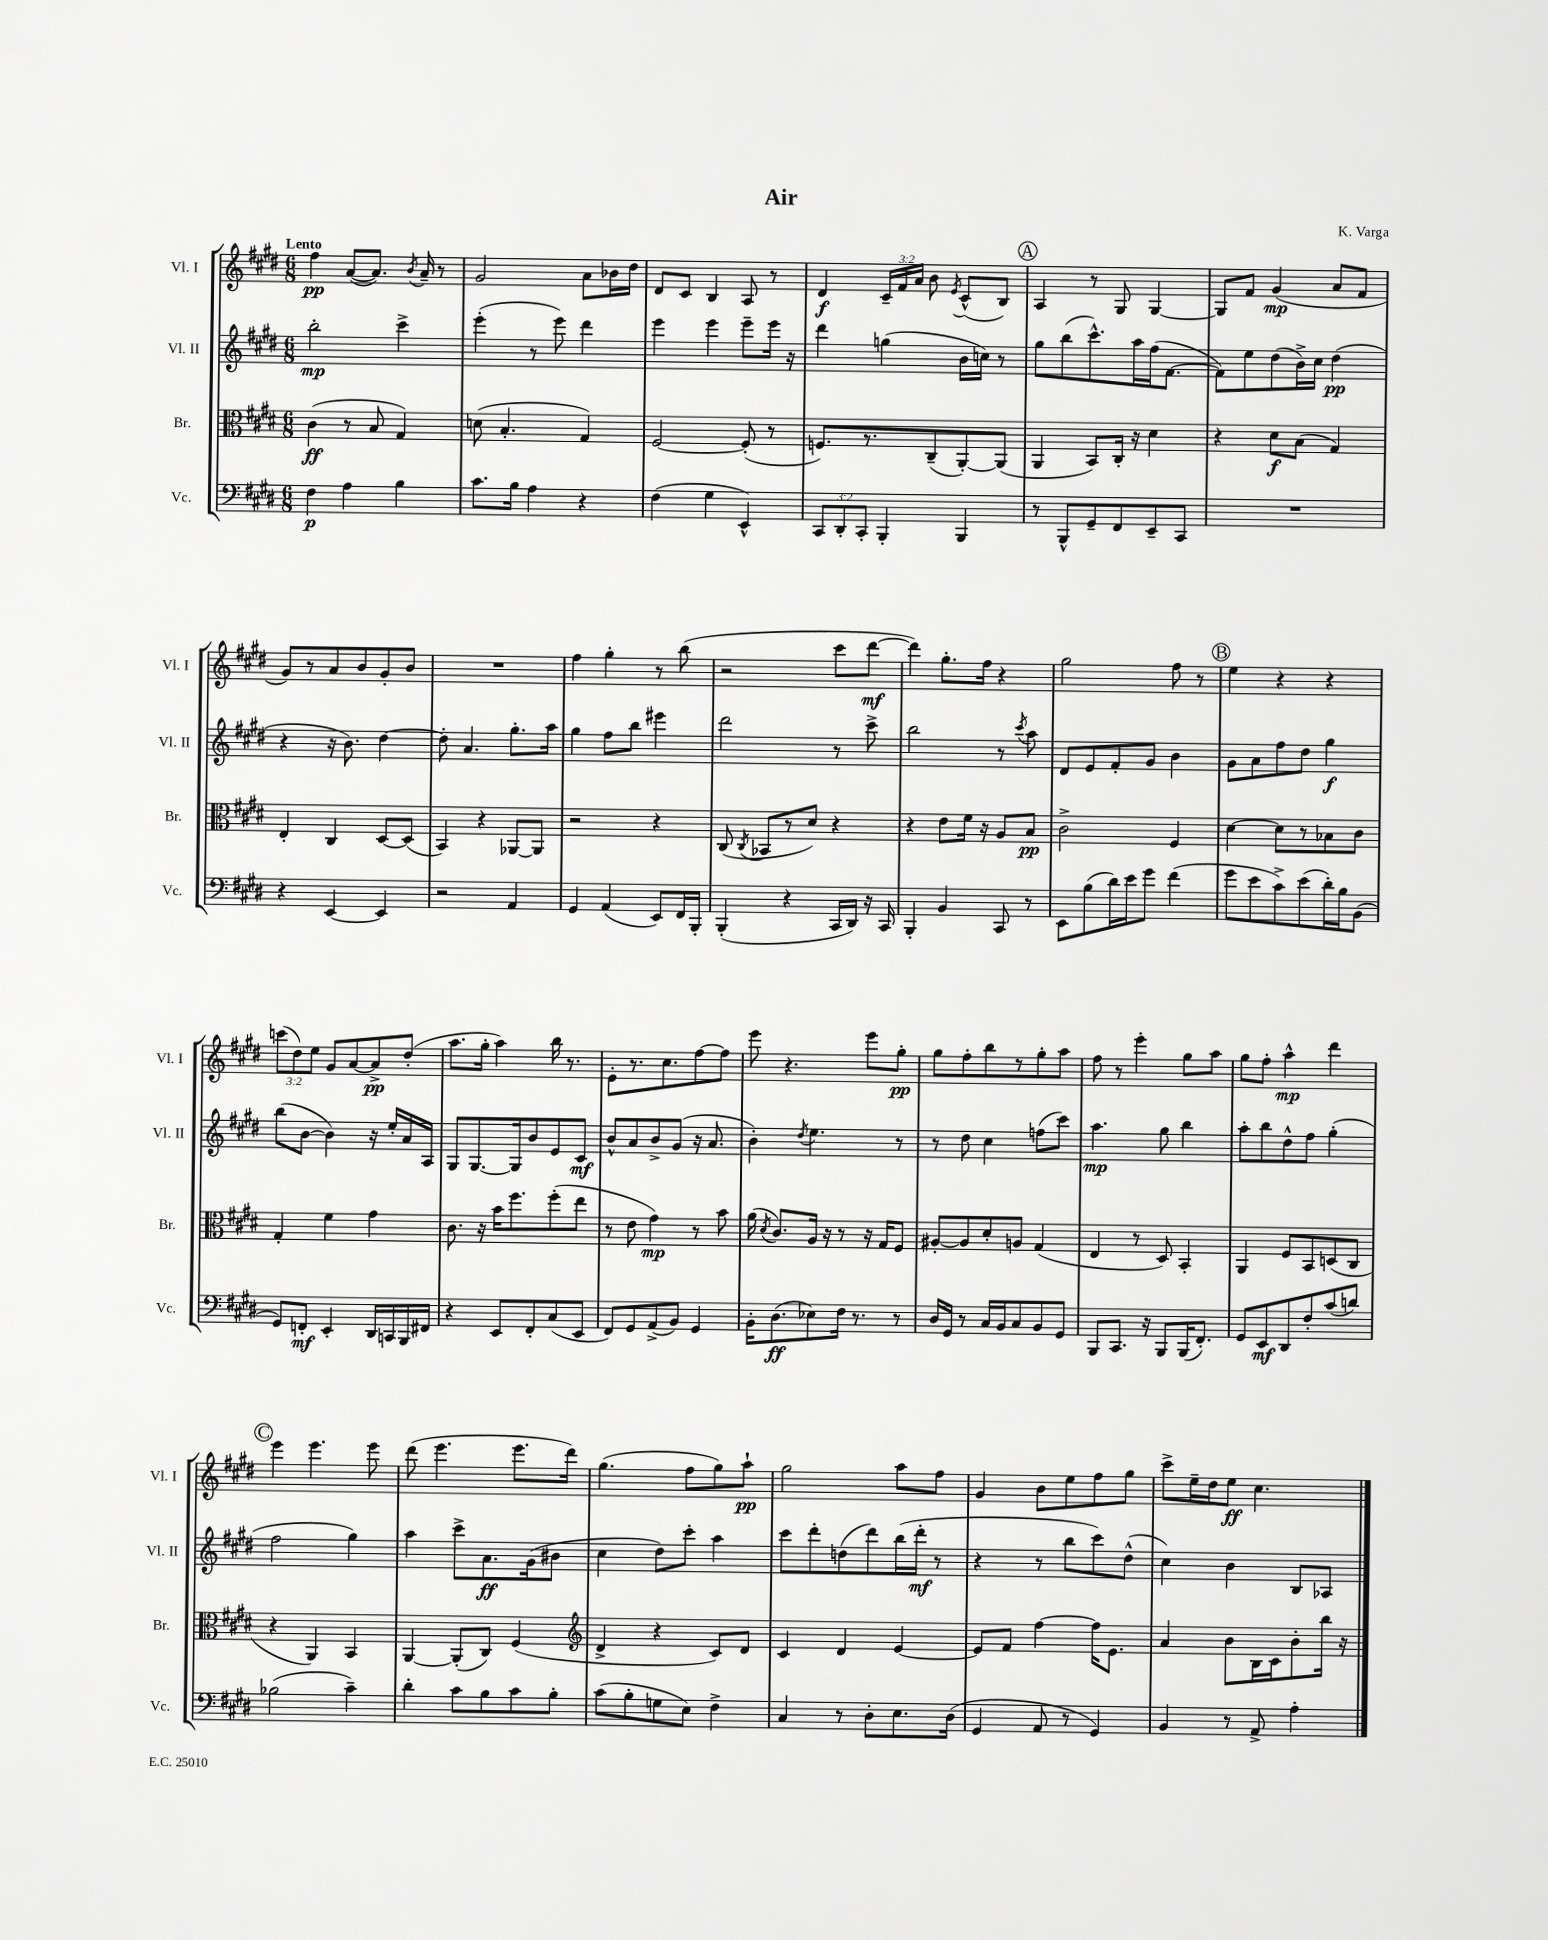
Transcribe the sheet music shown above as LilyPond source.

\header { title = "Air" composer = "K. Varga" }
<<
\new StaffGroup <<
\new Staff = "s0" \with { instrumentName = "Vl. I" shortInstrumentName = "Vl. I" } {
    \clef treble \key e \major \numericTimeSignature \time 6/8 \override Staff.TupletNumber.text = #tuplet-number::calc-fraction-text \tempo "Lento"
    \autoBeamOff fis''4\pp a'8[~( a'8.]) \acciaccatura { b'8 } a'16-- r8 |
    gis'2 a'8[ bes'16 dis''16] |
    dis'8[ cis'8] b4 a8 r8 |
    dis'4\f \tuplet 3/2 { cis'16[-- fis'16 a'16] } b'8 \acciaccatura { e'8 } cis'8[-^( b8]) |
    \mark \markup { \circle "A" } a4 r8 gis8 gis4~ |
    gis8[ fis'8] gis'4\mp( a'8[ fis'8] |
    gis'8[) r8 a'8 b'8 gis'8-. b'8] |
    R2. |
    fis''4 gis''4-. r8 b''8( |
    r2 cis'''8[ dis'''8]~\mf |
    dis'''4) gis''8.[-. fis''16] r4 |
    gis''2 fis''8 r8 |
    \mark \markup { \circle "B" } e''4 r4 r4 |
    \tuplet 3/2 { c'''8[( dis''8) e''8] } gis'8[ a'8~ a'8->\pp dis''8]-.( |
    a''8.[ gis''16]-. a''4) b''16 r8. |
    e'8[-. r8. cis''8. fis''8~ fis''8] |
    e'''8 r4. e'''8[ gis''8]-.\pp |
    gis''8[ fis''8-. b''8 r8 gis''8-. a''8] |
    fis''8 r8 e'''4-. gis''8[ a''8] |
    gis''8[ fis''8]-. a''4-^\mp dis'''4 |
    \mark \markup { \circle "C" } e'''4 e'''4. e'''8 |
    dis'''8( e'''4. e'''8.[ dis'''16]) |
    gis''4.( fis''8[ gis''8) a''8]-!\pp |
    gis''2 a''8[ fis''8] |
    gis'4 b'8[ e''8 fis''8 gis''8] |
    cis'''8[-> e''16-- dis''16 e''8]\ff cis''4. \bar "|." |
}
\new Staff = "s1" \with { instrumentName = "Vl. II" shortInstrumentName = "Vl. II" } {
    \clef treble \key e \major \numericTimeSignature \time 6/8
    \autoBeamOff b''2-.\mp cis'''4-> |
    e'''4-.( r8 e'''8) dis'''4 |
    e'''4 e'''4 e'''8[-- e'''16] r16 |
    dis'''4 g''4( b'16[ c''16]) r8 |
    \mark \markup { \circle "A" } gis''8[ b''8( cis'''8.-^) a''16 fis''16( fis'8.]~ |
    fis'8[) e''8 dis''8( b'16->) cis''16] dis''4\pp( |
    r4 r16 b'8.) dis''4~ |
    dis''8-. a'4. gis''8.[-. a''16] |
    gis''4 fis''8[ b''8] eis'''4 |
    dis'''2 r8 cis'''8-> |
    b''2 r8 \acciaccatura { cis'''8 } a''8 |
    dis'8[ e'8 fis'8-. gis'8] b'4 |
    \mark \markup { \circle "B" } gis'8[ a'8 fis''8 dis''8] gis''4\f |
    b''8[( b'8]~ b'4) r16 e''16[-. a'16 a16] |
    gis8[ gis8.~ gis16 b'8 e'8 cis'8]\mf |
    b'8[-^ a'8 b'8-> gis'8]( r16 a'8. |
    b'4-.) \acciaccatura { dis''8 } e''4. r8 |
    r8 dis''8 cis''4 f''8[( cis'''8]) |
    a''4.\mp gis''8 b''4 |
    a''8[-. b''8 dis''8-^ fis''8] gis''4-.( |
    \mark \markup { \circle "C" } fis''2 gis''4) |
    a''4 cis'''8[-> a'8.\ff gis'16( bis'8] |
    cis''4 dis''8[) cis'''8]-. a''4 |
    cis'''8[ dis'''8-. d''8( dis'''8) b''16( dis'''16]-.\mf r8 |
    r4 r8 b''8[ cis'''8) dis''8]-^( |
    cis''4) b'4 b8[ aes8] \bar "|." |
}
\new Staff = "s2" \with { instrumentName = "Br." shortInstrumentName = "Br." } {
    \clef alto \key e \major \numericTimeSignature \time 6/8
    \autoBeamOff cis'4\ff( r8 b8 gis4) |
    d'8( b4.-. gis4) |
    fis2~ fis8-.( r8 |
    f8.[) r8. cis8--( a,8~-.) a,8]( |
    \mark \markup { \circle "A" } a,4 b,8[) cis16]-. r16 dis'4 |
    r4 dis'8[\f b8]( gis4) |
    e4-. cis4 dis8[~ dis8]( |
    b,4) r4 aes,8[~ aes,8] |
    r2 r4 |
    cis8( \acciaccatura { cis8 } bes,8[ r8 dis'8]) r4 |
    r4 e'8[ fis'16] r16 a8[ b8]\pp |
    cis'2-> fis4 |
    \mark \markup { \circle "B" } dis'4~ dis'8[ r8 bes8 cis'8] |
    gis4-. fis'4 gis'4 |
    cis'8. r16 b'16[ fis''8. fis''8-.( e''8] |
    r8 e'8 gis'4\mp) r8 b'8 |
    a'16( \acciaccatura { dis'8 } cis'8.[) a16] r16 r8 r16 gis16[ fis8] |
    ais8[~-. ais8 dis'8-. a8] gis4( |
    e4 r8 dis8) b,4-. |
    a,4 fis8[ b,8 d8( cis8] |
    \mark \markup { \circle "C" } r4 a,4) b,4 |
    a,4~ a,8[-.( cis8]) fis4( |
    \clef treble dis'4-> r4 cis'8[) dis'8] |
    cis'4 dis'4 e'4~ |
    e'8[ fis'8] fis''4~ fis''16[ e'8.] |
    a'4 b'8[ b16 cis'16 b'8-. b''16] r16 \bar "|." |
}
\new Staff = "s3" \with { instrumentName = "Vc." shortInstrumentName = "Vc." } {
    \clef bass \key e \major \numericTimeSignature \time 6/8 \override Staff.TupletNumber.text = #tuplet-number::calc-fraction-text
    \autoBeamOff fis4\p a4 b4 |
    cis'8.[ b16] a4 r4 |
    fis4( gis4 e,4-^) |
    \tuplet 3/2 { cis,8[ dis,8-. cis,8]-. } b,,4-. b,,4 |
    \mark \markup { \circle "A" } r8 b,,8[-^ gis,8-- fis,8 e,8-- cis,8] |
    R2. |
    r4 e,4~ e,4 |
    r2 a,4 |
    gis,4 a,4( e,8[) fis,16 b,,16]-. |
    b,,4-.( r4 cis,16[ dis,16]) r16 cis,16 |
    b,,4-. b,4 cis,8 r8 |
    e,8[ b8( dis'16) e'16 gis'8] fis'4( |
    \mark \markup { \circle "B" } gis'8[ e'8 cis'8->) e'8( dis'16-.) b16 b,8]( |
    gis,8[) f,8]-.\mf e,4-. dis,16[ c,16 b,,16 fis,16] |
    r4 e,8[ fis,8-. cis8( e,8] |
    fis,8[) gis,8 a,8->( b,8]) gis,4 |
    b,16[-. dis8.\ff( ees8) fis16] r8. r8 |
    dis16[ gis,16] r8 cis16[ b,16 cis8 b,8 gis,8] |
    b,,8[ cis,8.] r16 b,,8[ b,,16( fis,8.]-.) |
    gis,8[ e,8\mf dis,8 fis8-. cis'8( d'8]) |
    \mark \markup { \circle "C" } bes2( cis'4--) |
    dis'4-. cis'8[ b8 cis'8 b8]-. |
    cis'8[( b8-. g8 e8]) fis4-> |
    cis4 r8 dis8[-. e8. dis16]( |
    gis,4 a,8 r8 gis,4) |
    b,4 r8 a,8-> a4-. \bar "|." |
}
>>
>>
\layout { \context { \Score \remove "Bar_number_engraver" } }
